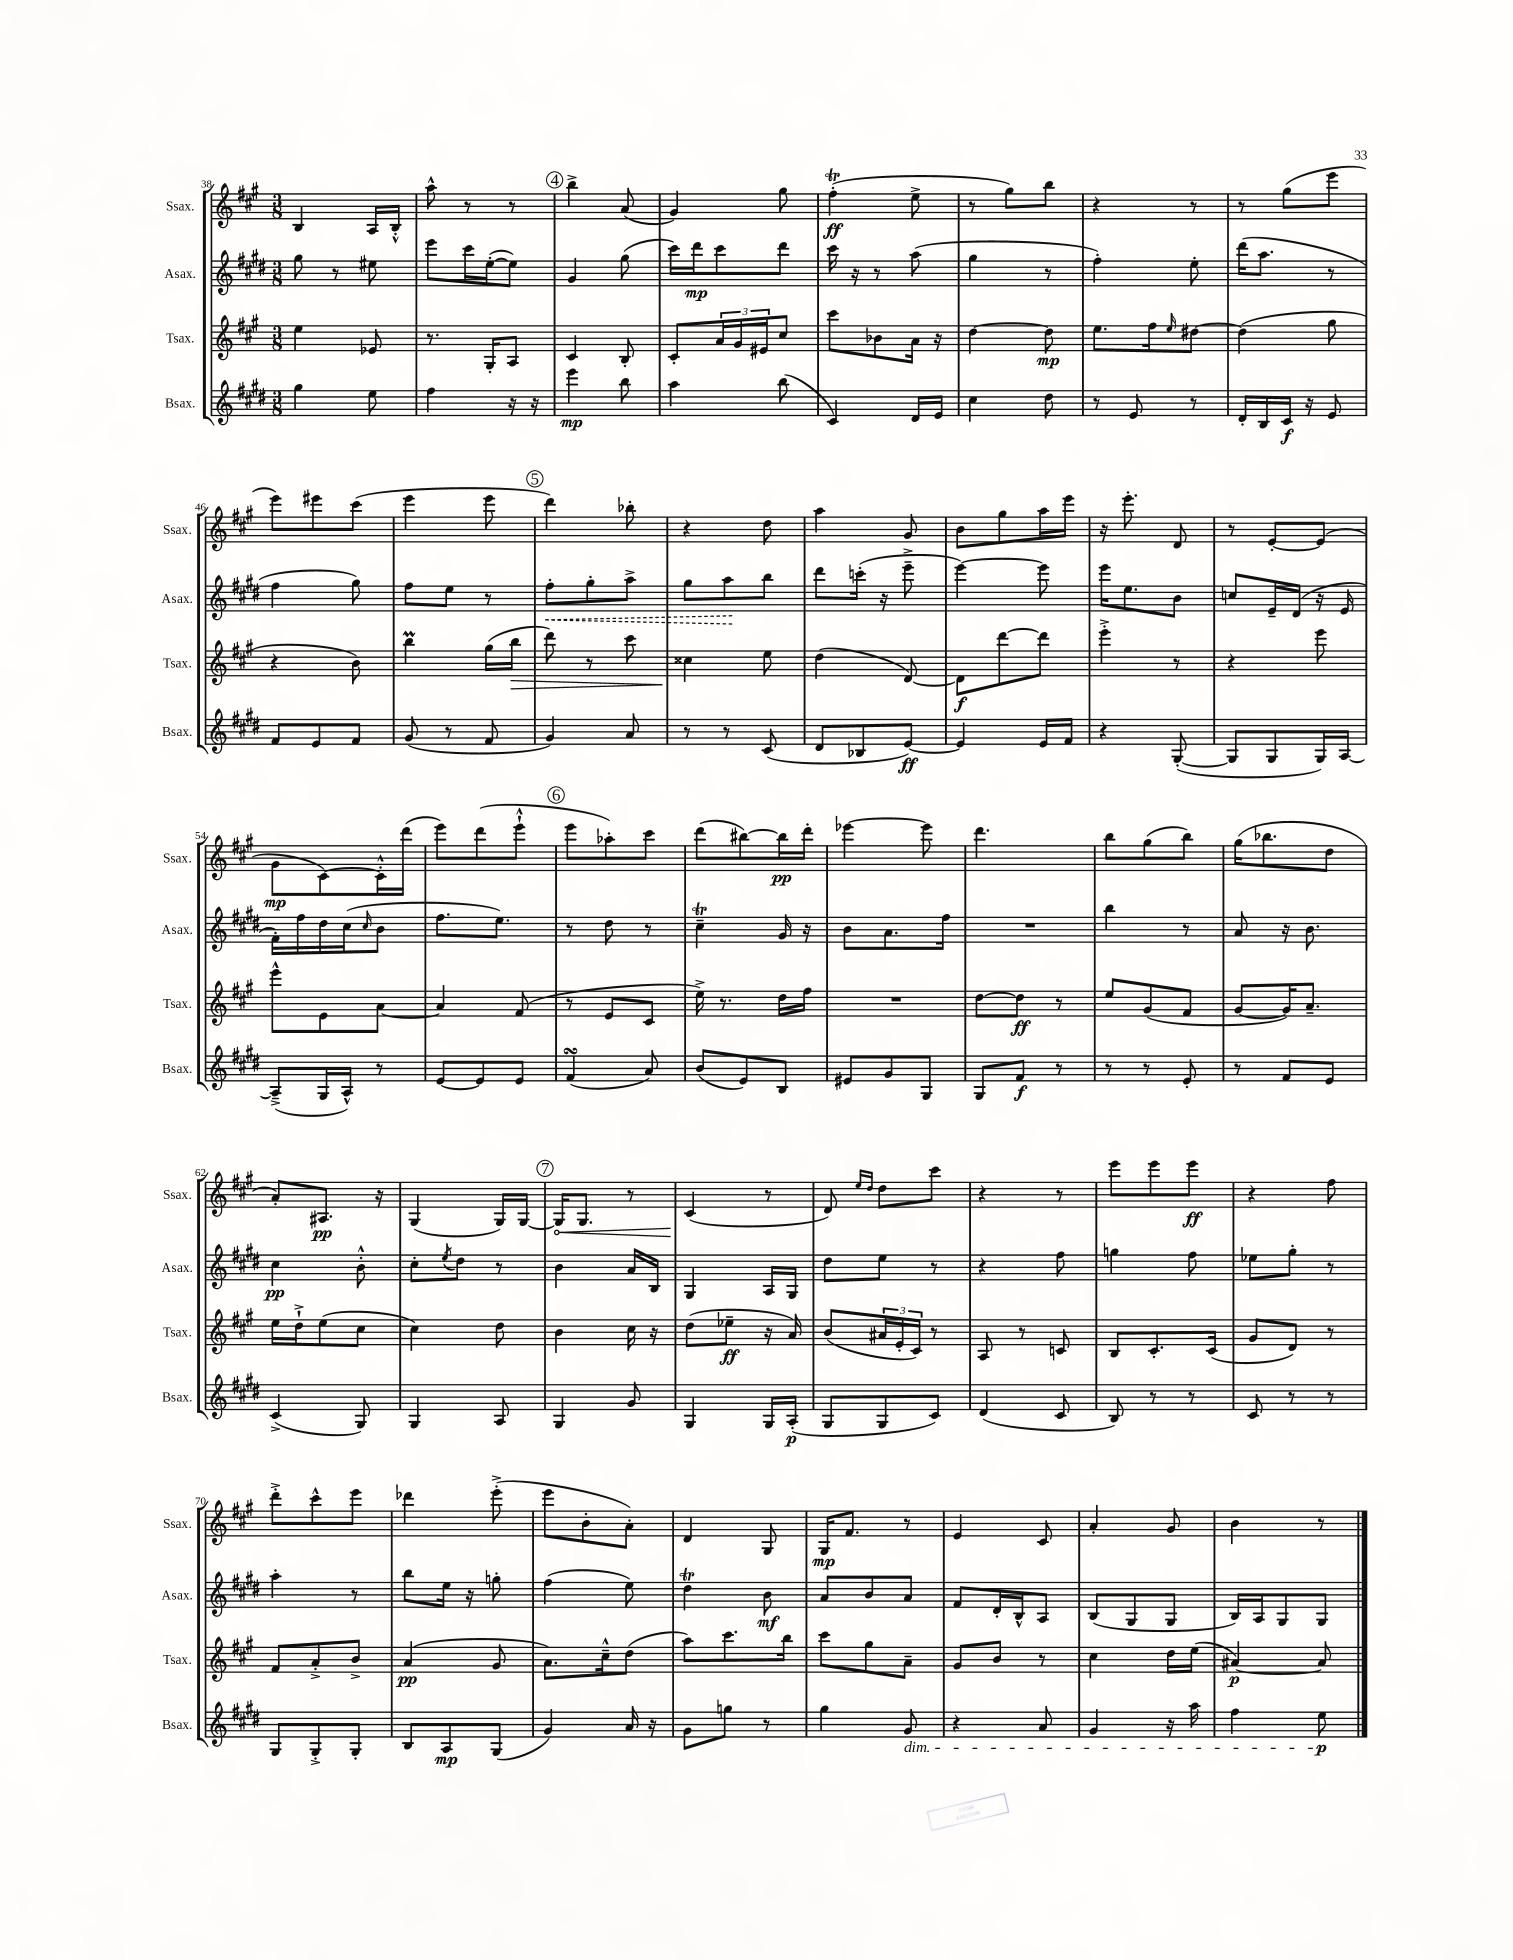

**kern	**kern	**kern	**kern
*staff4	*staff3	*staff2	*staff1
*clefG2	*clefG2	*clefG2	*clefG2
*k[f#c#g#d#]	*k[f#c#g#]	*k[f#c#g#d#]	*k[f#c#g#]
*M3/8	*M3/8	*M3/8	*M3/8
4gg#	4ee	8gg#	4B
.	.	8r	.
8ee	8e-	8ee#	16A
.	.	.	16B'^^
=	=	=	=
4ff#	8.r	8eee	8aa^^
.	.	16ccc#	8r
.	16G#'	([16ee'	.
16r	8A	8ee])	8r
16r	.	.	.
=	=	=	=
4eee	4c#	4g#	4bb^
8bb	8B'	(8gg#	(8a
=	=	=	=
4aa	8c#'	16ccc#)	4g#)
.	.	16ddd#	.
.	24a	8ccc#	.
.	24g#	.	.
.	24e#	.	.
(8bb	8cc#	8ddd#	8gg#
=	=	=	=
4c#)	8ccc#	16ccc#	(4ff#'
.	.	16r	.
.	8b-	8r	.
16d#	16a	(8aa	8ee^
16e	16r	.	.
=	=	=	=
4cc#	[4dd	4gg#	8r
.	.	.	8gg#)
8dd#	8dd]	8r	8bb
=	=	=	=
8r	8.ee	4ff#')	4r
8e	.	.	.
.	16ff#	.	.
.	16qqee	.	.
8r	[8dd#	8ee'	8r
=	=	=	=
16d#'	(4dd#]	(16ddd#	8r
16B	.	8.aa	.
16c#	.	.	(8gg#
16r	.	.	.
8e	8gg#	8r	8eee
=	=	=	=
8f#	4r	4ff#	8eee)
8e	.	.	8eee#
8f#	8b)	8gg#)	(8ccc#
=	=	=	=
(8g#	4bb	8ff#	4eee
8r	.	8ee	.
8f#	(16gg#	8r	8eee
.	16bb	.	.
=	=	=	=
4g#)	8ddd)	8ff#'	4ddd)
.	8r	8gg#'	.
8a	8ccc#	8aa^	8bb-'
=	=	=	=
8r	4cc##	8gg#	4r
8r	.	8aa	.
(8c#	8ee	8bb	8dd
=	=	=	=
8d#	(4dd	8ddd#	4aa
8B-	.	(16ccc'	.
.	.	16r	.
[8e)	[8d)	8eee~^	8g#
=	=	=	=
4e]	8d]	[4eee)	8b
.	[8ddd	.	8gg#
16e	8ddd]	8eee]	16aa
16f#	.	.	16eee
=	=	=	=
4r	4eee'^	16eee	16r
.	.	8.ee	8.eee'
([8G#'	8r	8b	8d
=	=	=	=
8G#]	4r	8cc	8r
8G#	.	16e~	[8e'
.	.	(16d#	.
16G#)	8eee	16r	(8e]
[16A	.	16e	.
=	=	=	=
(8A~^]	8eee^^	16f#')	8g#
.	.	16ff#	.
16G#	8e	16dd#	[8c#)
16A^^)	.	(16cc#	.
.	.	16qqcc#	.
8r	[8a	8b	16c#'^^]
.	.	.	(16ddd
=	=	=	=
[8e	4a]	8.ff#	8eee)
8e]	.	.	(8ddd
.	.	8.ee)	.
8e	(8f#	.	8eee`^^
=	=	=	=
(4f#	8r	8r	8eee
.	8e	8dd#	8aa-')
8a)	8c#	8r	8ccc#
=	=	=	=
(8b	16ee^)	4cc#~	(8ddd
.	8.r	.	.
8e)	.	.	[8bb#)
8B	16dd	16g#	16bb#]
.	16ff#	16r	16ddd'
=	=	=	=
8e#	4.r	8b	[4eee-
8g#	.	8.a	.
8G#	.	.	8eee-]
.	.	16ff#	.
=	=	=	=
8G#	[8dd	4.r	4.ddd
8f#	8dd]	.	.
8r	8r	.	.
=	=	=	=
8r	8ee	4bb	8bb
8r	(8g#	.	(8gg#
8e'	8f#	8r	8bb)
=	=	=	=
8r	[8g#	8a	(16gg#
.	.	.	8.bb-
8f#	16g#])	16r	.
.	8.a~	8.b	.
8e	.	.	8dd
=	=	=	=
(4c#^	16ee	4cc#	8a')
.	16dd`^	.	.
.	(8ee	.	8.A#
8G#)	8cc#	8b'^^	.
.	.	.	16r
=	=	=	=
4G#	4cc#)	8cc#'	(4G#
.	.	8qee	.
.	.	8dd#	.
8A	8dd	8r	16G#)
.	.	.	[16G#
=	=	=	=
4G#	4b	4b	16G#]
.	.	.	8.G#
8g#	16cc#	16a	8r
.	16r	16B	.
=	=	=	=
4G#	(8dd	4G#	(4c#
.	8ee-~	.	.
16G#	16r	16A	8r
(16A'	16a)	16G#	.
=	=	=	=
8G#	(8b	8dd#	8d)
.	.	.	16qqee
.	.	.	16qqdd
8G#	24a#	8ee	8dd
.	24e'	.	.
.	24c#)	.	.
8c#)	8r	8r	8ccc#
=	=	=	=
(4d#	8A	4r	4r
.	8r	.	.
8c#	8c	8ff#	8r
=	=	=	=
8B)	8B	4gg	8eee
8r	8.c#'	.	8eee
8r	.	8ff#	8eee
.	(16c#	.	.
=	=	=	=
8c#	8g#	8ee-	4r
8r	8d)	8gg#'	.
8r	8r	8r	8ff#
=	=	=	=
8G#	8f#	4aa'	8ddd'^
8G#'^	8a'^	.	8ccc#^^
8G#'	8b^	8r	8eee
=	=	=	=
8B	(4a	8bb	4ddd-
8A	.	16ee	.
.	.	16r	.
(8G#	8g#	8gg'	(8eee'^
=	=	=	=
4g#)	8.a)	(4ff#	8eee
.	.	.	8b'
.	16cc#~^^	.	.
16a	(8dd	8ee)	8a')
16r	.	.	.
=	=	=	=
8g#	8aa)	4dd#	4d
8gg	8.ccc#	.	.
8r	.	8b	8G#
.	16bb	.	.
=	=	=	=
4gg#	8ccc#	8a	16G#
.	.	.	8.f#
.	8gg#	8b	.
8g#	8a~	8a	8r
=	=	=	=
4r	8g#	8f#	4e
.	8b	16d#'	.
.	.	16B^^	.
8a	8r	8A	8c#
=	=	=	=
4g#	4cc#	(8B	4a'
.	.	8G#	.
16r	16dd	8G#	8g#
16aa	(16ee	.	.
=	=	=	=
4ff#	[4a#)	16B)	4b
.	.	16A	.
.	.	8G#	.
8ee	8a#]	8G#	8r
==	==	==	==
*-	*-	*-	*-
